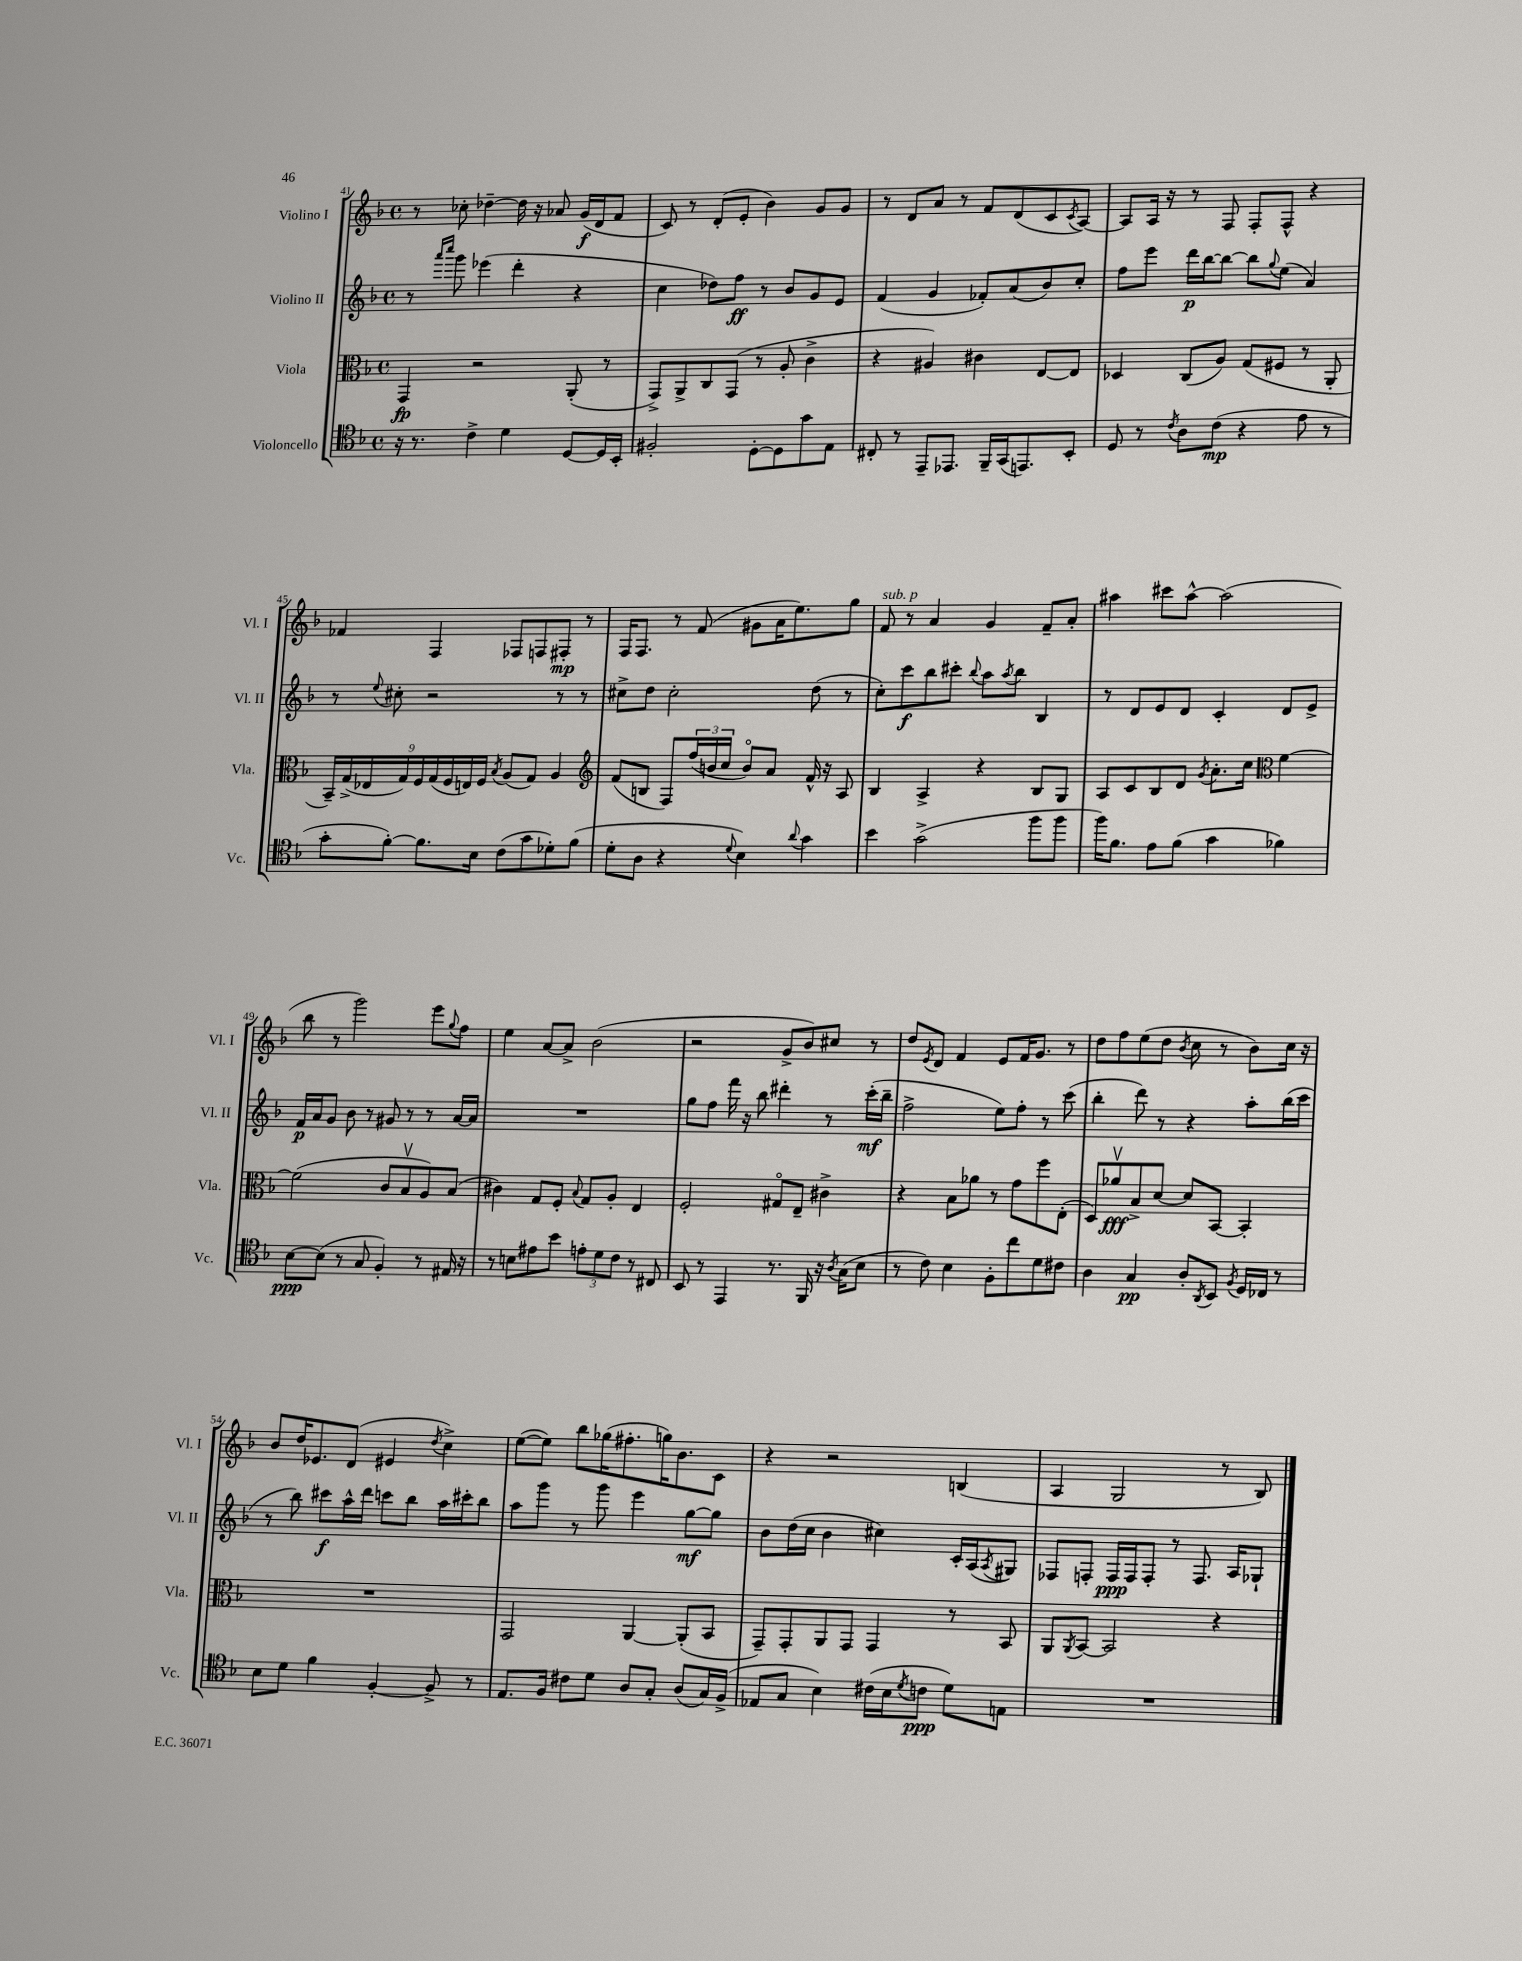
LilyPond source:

<<
\new StaffGroup <<
\new Staff = "s0" \with { instrumentName = "Violino I" shortInstrumentName = "Vl. I" } {
    \clef treble \key f \major \defaultTimeSignature \time 4/4
    r8 ces''8-. des''4~-- des''16 r16 aes'8 g'16\f( d'16 f'8 |
    c'8) r8 d'8-.( e'8-. bes'4) g'8 g'8 |
    r8 d'8 a'8 r8 f'8 d'8( c'8 \acciaccatura { c'8 } a8~) |
    a8 a16 r16 r8 f8 f8-. f8-^ r4 |
    fes'4 f4 fes8 f8 fis8-.\mp r8 |
    f16 f8. r8 f'8( gis'8 a'16 e''8.) g''8 |
    f'8^\markup { \italic "sub. p" } r8 a'4 g'4 f'8-- a'8-. |
    ais''4 cis'''8 ais''8~-^ ais''2( |
    bes''8 r8 g'''2) e'''8 \appoggiatura { g''8 } f''8 |
    e''4 a'8~ a'8-> bes'2( |
    r2 g'8-> bes'8) cis''8 r8 |
    d''8 \acciaccatura { e'8 } d'8 f'4 e'8 f'16 g'8. r8 |
    d''8 f''8 e''8( d''8 \acciaccatura { bes'8 } c''8 r8 bes'8) c''16 r16 |
    bes'8 d''16 ees'8. d'8( eis'4 \acciaccatura { d''8 } c''4->) |
    e''8~( e''8) bes''8 ges''16( fis''8.-. g''16) bes'8. c'8 |
    r4 r2 b4( |
    a4 g2 r8 bes8) \bar "|." |
}
\new Staff = "s1" \with { instrumentName = "Violino II" shortInstrumentName = "Vl. II" } {
    \clef treble \key f \major \defaultTimeSignature \time 4/4
    r8 \grace { a'''16 c''''16 } g'''8 ees'''4( d'''4-. r4 |
    c''4 des''8) f''8\ff r8 bes'8 g'8 e'8 |
    f'4( g'4 fes'8-.) a'8( bes'8) c''8-. |
    f''8 e'''8 d'''16\p bes''16~ bes''8~ bes''8 \appoggiatura { g''8 } e''8( a'4) |
    r8 \appoggiatura { e''8 } cis''8-. r2 r8 r8 |
    cis''8-> d''8 cis''2-. d''8( r8 |
    c''8-.) c'''8\f bes''8 cis'''8-. \appoggiatura { bes''8 } a''8 \acciaccatura { a''8 } bes''8 bes4 |
    r8 d'8 e'8 d'8 c'4-. d'8 e'8-> |
    f'16\p a'16 g'8 bes'8 r8 gis'8 r8 r8 a'16~ a'16 |
    R1 |
    g''8 f''8 f'''16 r16 bes''8 dis'''4-. r8 c'''16-.\mf( bes''16-- |
    f''2-> e''8) f''8-. r8 c'''8( |
    bes''4-. d'''8) r8 r4 a''8-. bes''16( c'''16 |
    r8 bes''8) cis'''8\f a''16-^ d'''16 c'''8 bes''8 a''16 cis'''16-. bes''8 |
    a''8 g'''8 r8 g'''8 e'''4 g''8~\mf g''8 |
    bes'8 d''16( c''16 bes'4 cis''4) c'16-. a16( \acciaccatura { a8 } gis8) |
    fes8 f8-. f16\ppp f16 f8-. r8 f8. a16 ges8-! \bar "|." |
}
\new Staff = "s2" \with { instrumentName = "Viola" shortInstrumentName = "Vla." } {
    \clef alto \key f \major \defaultTimeSignature \time 4/4
    g,4\fp r2 a,8-.( r8 |
    g,8->) a,8-> c8 g,8( r8 a8-. c'4-> |
    r4 ais4) cis'4 e8~ e8 |
    des4 c8( a8) g8( fis8 r8 a,8-. |
    \tuplet 9/8 { bes,16--) g16->( ees16 g16) f16 g16( f16 e16) f16 } \acciaccatura { bes8 } a8( g8) a4 |
    \clef treble f'8( b8 f8) \tuplet 3/2 { f''16( b'16 c''16 } b'8\flageolet) a'8 f'16-^ r16 a8 |
    bes4 a4-> r4 bes8 g8 |
    a8 c'8 bes8 d'8 \acciaccatura { g'8 } a'8.-. c''16 \clef alto f'4~ |
    f'2( c'8 bes8\upbow a8) bes8( |
    cis'4) g8 f8-. \appoggiatura { bes8 } g8 a8-. e4 |
    f2-. gis8\flageolet e8-- cis'4-> |
    r4 bes8 aes'8 r8 g'8 f''8 e8-.( |
    d8) aes'8\upbow\fff bes8-> d'8~ d'8 bes,8~ bes,4-. |
    R1 |
    g,2 a,4~ a,8-.( bes,8 |
    g,8--) g,8-. a,8 g,8 g,4 r8 bes,8 |
    a,8 \acciaccatura { a,8 } bes,8~ bes,2 r4 \bar "|." |
}
\new Staff = "s3" \with { instrumentName = "Violoncello" shortInstrumentName = "Vc." } {
    \clef tenor \key f \major \defaultTimeSignature \time 4/4
    r16 r8. c'4-> d'4 d8~ d16 bes,16-. |
    fis2-. d8~-. d8 g'8 e8 |
    cis8-. r8 e,8-- ees,8. f,16-- g,16( e,8.) bes,8-. |
    d8 r8 \acciaccatura { c'8 } a8 c'8\mp( r4 e'8 r8 |
    g'8-. f'8~-.) f'8. bes16 c'8( g'8 des'8-.) f'8( |
    d'8-. a8 r4 \appoggiatura { d'8 } bes4) \appoggiatura { a'8 } g'4 |
    bes'4 g'2->( f''8 f''8 |
    f''16) f'8. e'8 f'8( g'4 fes'4) |
    bes8~\ppp bes8( r8 g8 f4-.) r8 eis16 r16 |
    r8 b8 eis'8 bes'8 \tuplet 3/2 { e'8-. d'8 c'8 } r8 cis8 |
    bes,8 r8 e,4 r8. f,16 r16 \acciaccatura { a8 } g16( bes8 |
    r8 c'8) bes4 f8-. c''8 d'8 cis'8 |
    a4 g4\pp a8-. \acciaccatura { a,8 } bes,8 \acciaccatura { f8 } d16 ces16 r8 |
    bes8 d'8 f'4 f4~-. f8-> r8 |
    e8. f16 cis'8 d'8 a8 g8-. a8( g16) f16->( |
    ees8 g8 bes4) cis'16( bes16 \acciaccatura { d'8 } c'8\ppp d'8) e8 |
    R1 \bar "|." |
}
>>
>>
\layout { \context { \Score currentBarNumber = #41 } }
